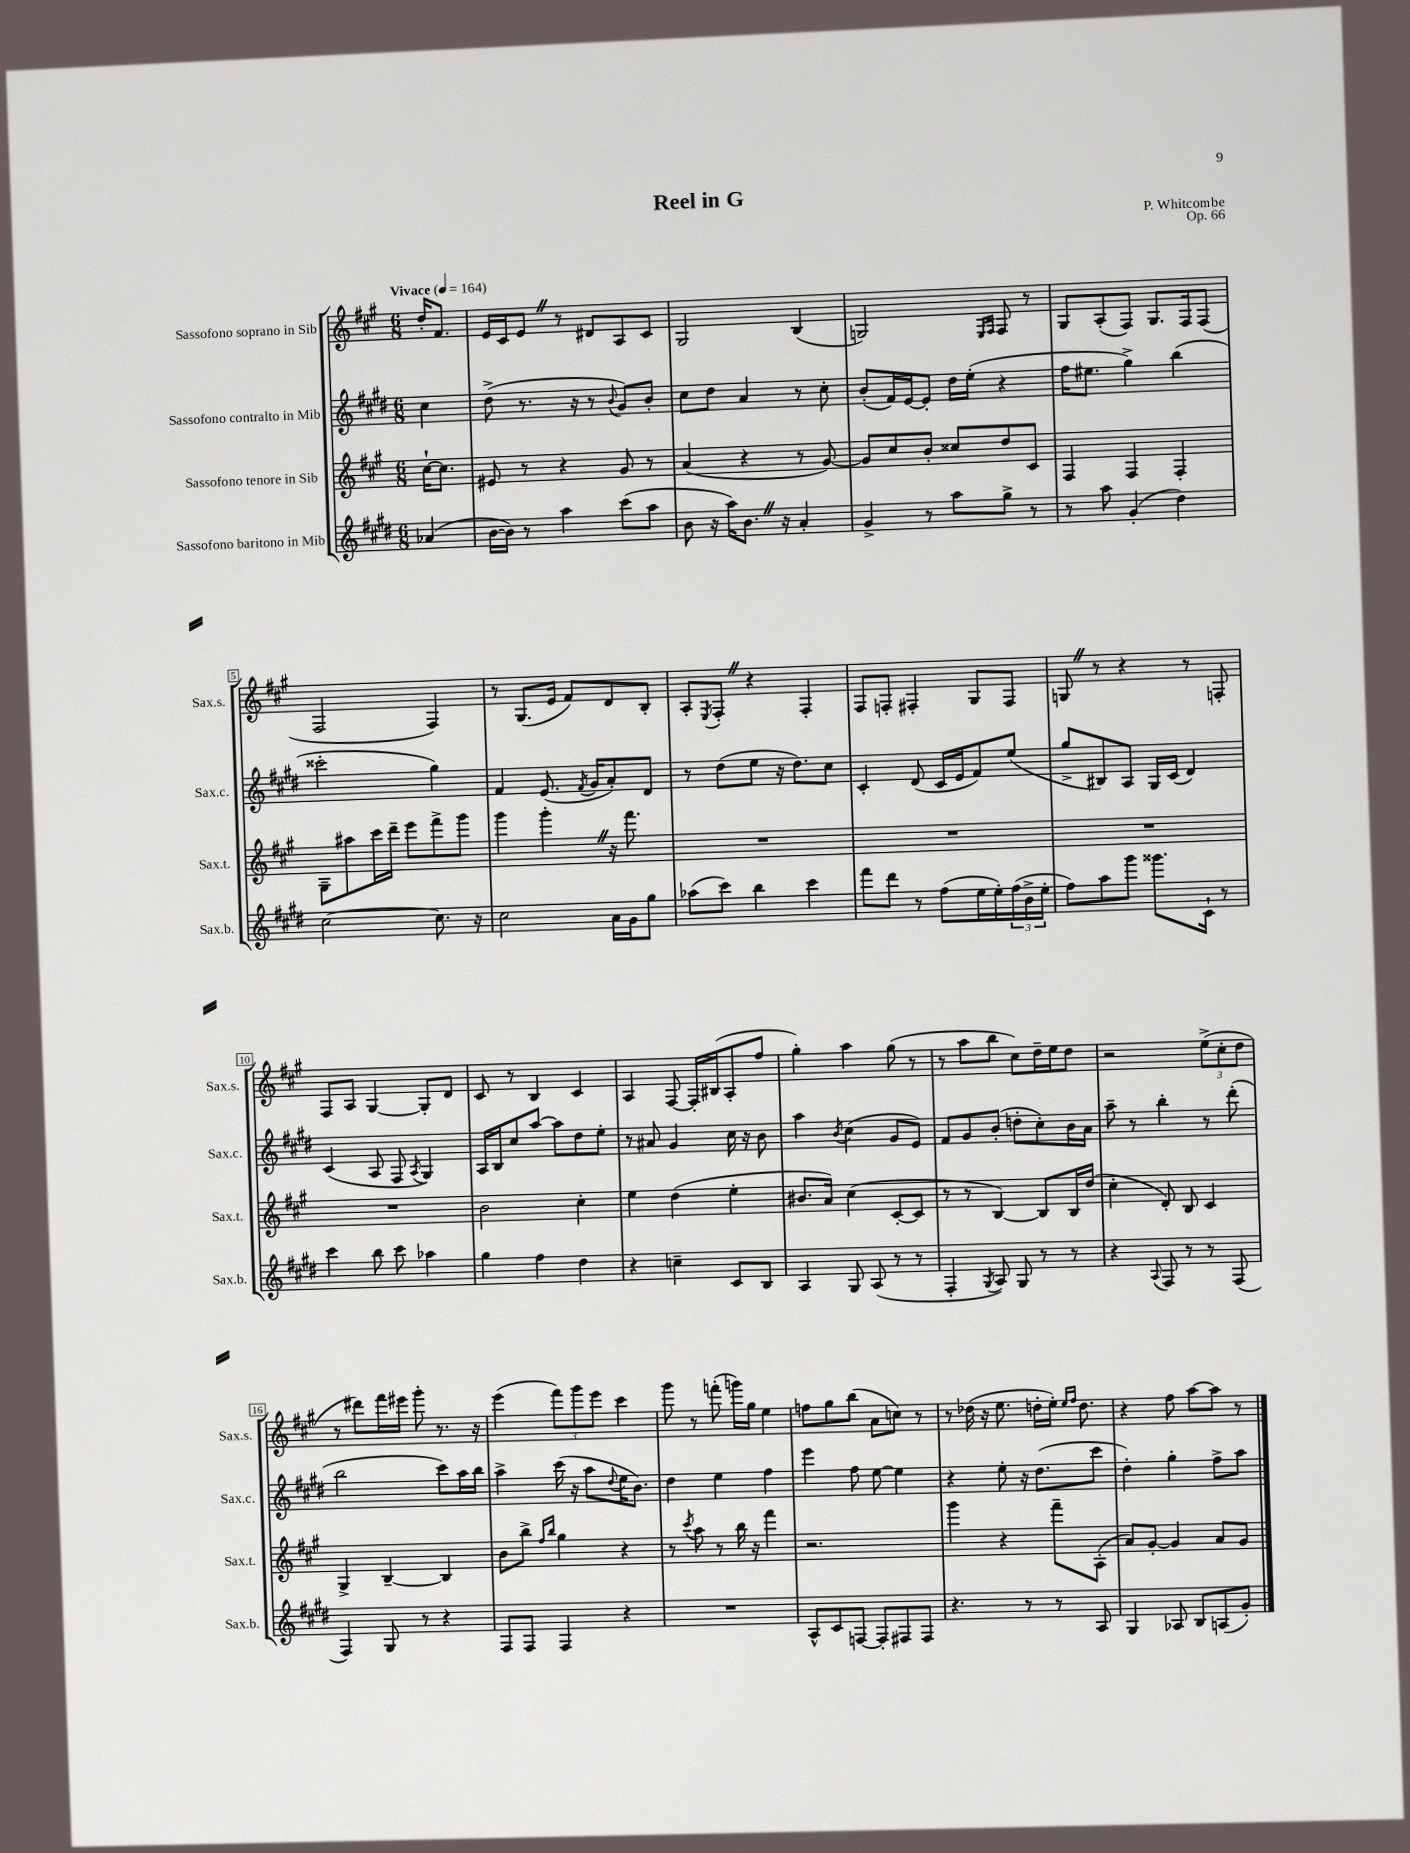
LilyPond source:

\header { title = "Reel in G" composer = "P. Whitcombe" opus = "Op. 66" }
<<
\new StaffGroup <<
\new Staff = "s0" \with { instrumentName = "Sassofono soprano in Sib" shortInstrumentName = "Sax.s." } {
    \clef treble \key a \major \numericTimeSignature \time 6/8 \partial 4 \tempo "Vivace" 4 = 164
    d''16-. fis'8. |
    e'16 cis'16 e'8 \once \override BreathingSign.text = \markup { \musicglyph "scripts.caesura.straight" } \breathe r8 dis'8 a8 cis'8 |
    gis2 b4( |
    g2) \grace { e16 fis16 } fis8 r8 |
    gis8 a8-.( fis8) gis8. fis16 fis8( |
    fis2 fis4) |
    r8 gis8.( e'16 fis'8) d'8 b8-. |
    a8-. \acciaccatura { e8 } fis8-. \once \override BreathingSign.text = \markup { \musicglyph "scripts.caesura.straight" } \breathe r4 fis4-. |
    fis8 f8-. fis4-. gis8 fis8 |
    g8 \once \override BreathingSign.text = \markup { \musicglyph "scripts.caesura.straight" } \breathe r8 r4 r8 f8-. |
    fis8 a8 gis4~ gis8-. d'8 |
    cis'8 r8 b4 cis'4 |
    a4 fis8~ fis16-. bis16( a8-. fis''8 |
    gis''4-.) a''4 gis''8( r8 |
    r8 a''8 b''8 cis''8) d''16-- e''16 d''8 |
    r2 \tuplet 3/2 { e''8->( cis''8-. d''8 } |
    r8 dis'''8) fis'''16 eis'''16 gis'''8-. r8. r16 |
    e'''4( \tuplet 3/2 { fis'''8) gis'''8 e'''8 } cis'''4 |
    gis'''8 r8 f'''8-.( g'''16) gis''16 e''4 |
    f''8 gis''8 b''8( a'8 c''8) r8 |
    r8 des''16( r16 e''8. d''16-. e''16-.) \grace { e''16 fis''16 } d''8. |
    r4 fis''8 a''8~ a''8 r8 \bar "|." |
}
\new Staff = "s1" \with { instrumentName = "Sassofono contralto in Mib" shortInstrumentName = "Sax.c." } {
    \clef treble \key e \major \numericTimeSignature \time 6/8 \partial 4
    cis''4 |
    dis''8->( r8. r16 r8 \appoggiatura { b'8 } gis'8) b'8-. |
    cis''8 dis''8 a'4 r8 cis''8-. |
    b'8-.( fis'16) e'16~ e'8-. dis''16 e''16-.( r4 |
    fis''16 eis''8. gis''4->) b''4( |
    cisis'''2-. gis''4) |
    fis'4 e'8.( \acciaccatura { fis'8 } gis'16 a'8-.) dis'8 |
    r8 dis''8( e''8 r16 dis''8.) cis''8 |
    cis'4-. dis'8( cis'16 e'16 fis'8) e''8( |
    gis''8-> bis8) a8 gis16 cis'16( dis'4) |
    cis'4( a8 fis8 \acciaccatura { a8 } gis4) |
    a16 b16 cis''8 a''8~ a''8 dis''8 e''8-. |
    r8 ais'8 gis'4 cis''16 r16 b'8 |
    a''4 \acciaccatura { b'8 } cis''4( gis'8 e'8) |
    fis'8 gis'8 b'8-.( d''8-. cis''8-.) b'16 a'16 |
    a''8-- r8 b''4-. r8 dis'''8-.( |
    b''2 cis'''8) a''16 b''16 |
    a''4-> cis'''16( r16 a''8 \appoggiatura { dis''8 } e''16 b'8.) |
    dis''4 e''4 fis''4 |
    e'''4 fis''8 e''8~ e''4 |
    r4 e''8-. r16 dis''8.( cis'''8 |
    dis''4-.) gis''4-. fis''8-> a''8 \bar "|." |
}
\new Staff = "s2" \with { instrumentName = "Sassofono tenore in Sib" shortInstrumentName = "Sax.t." } {
    \clef treble \key a \major \numericTimeSignature \time 6/8 \partial 4
    cis''16~-! cis''8. |
    eis'8 r8 r4 gis'8 r8 |
    a'4( r4 r8 gis'8~) |
    gis'8 cis''8 b'8-. cisis''8 d''8 cis'8 |
    fis4 fis4 fis4-. |
    gis8-- ais''8 cis'''16 d'''16-- e'''8 fis'''8-> gis'''8 |
    gis'''4 gis'''4-. \once \override BreathingSign.text = \markup { \musicglyph "scripts.caesura.straight" } \breathe r16 fis'''8. |
    R2. |
    R2. |
    R2. |
    R2. |
    b'2 cis''4-. |
    e''4 d''4( e''4-. |
    bis'8. a'16) cis''4( cis'8~-. cis'8 |
    r8 r8 b4~) b8 b16 d''16( |
    cis''4-. d'8-.) b8 cis'4 |
    gis4-> b4~-- b4 |
    b'8 b''8-> \grace { fis''16 b''16 } gis''4 r4 |
    r8 \acciaccatura { cis'''8 } a''8 r8 b''16 r16 fis'''4 |
    r2. |
    gis'''4 r4 fis'''8-- a8-.( |
    a'8) gis'8~-. gis'4 a'8 gis'8 \bar "|." |
}
\new Staff = "s3" \with { instrumentName = "Sassofono baritono in Mib" shortInstrumentName = "Sax.b." } {
    \clef treble \key e \major \numericTimeSignature \time 6/8 \partial 4
    aes'4( |
    b'16~ b'16) r8 a''4 cis'''8( a''8 |
    b'8 r16 a''16) b'8. \once \override BreathingSign.text = \markup { \musicglyph "scripts.caesura.straight" } \breathe r16 a'4-. |
    gis'4-> r8 a''8 gis''8-> r8 |
    r8 a''8 gis'4-.( dis''4) |
    cis''2~ cis''8. r16 |
    cis''2 a'16 gis'16 gis''8 |
    aes''8( cis'''8) b''4 cis'''4 |
    fis'''8 dis'''8 r8 fis''8( e''16 e''16-.) \tuplet 3/2 { fis''16( b'16-> e''16-. } |
    fis''8) a''8 gis'''8 gisis'''8. cis'16-! r8 |
    cis'''4 b''8 cis'''8 aes''4 |
    gis''4 fis''4 dis''4 |
    r4 c''4-- cis'8 b8 |
    a4 gis8 a8( r8 r8 |
    fis4-. \acciaccatura { gis8 } a8) gis8 r8 r8 |
    r4 \appoggiatura { a8 } fis8 r8 r8 fis8( |
    fis4) gis8 r8 r4 |
    fis8 fis8 fis4 r4 |
    R2. |
    a8-^ cis'8 f8~ f8-. fis8 fis8 |
    r4. r8 r8 a8 |
    gis4 aes8 b8 a8( gis'8-.) \bar "|." |
}
>>
>>
\layout { \context { \Score \override BarNumber.stencil = #(make-stencil-boxer 0.1 0.3 ly:text-interface::print) } }
